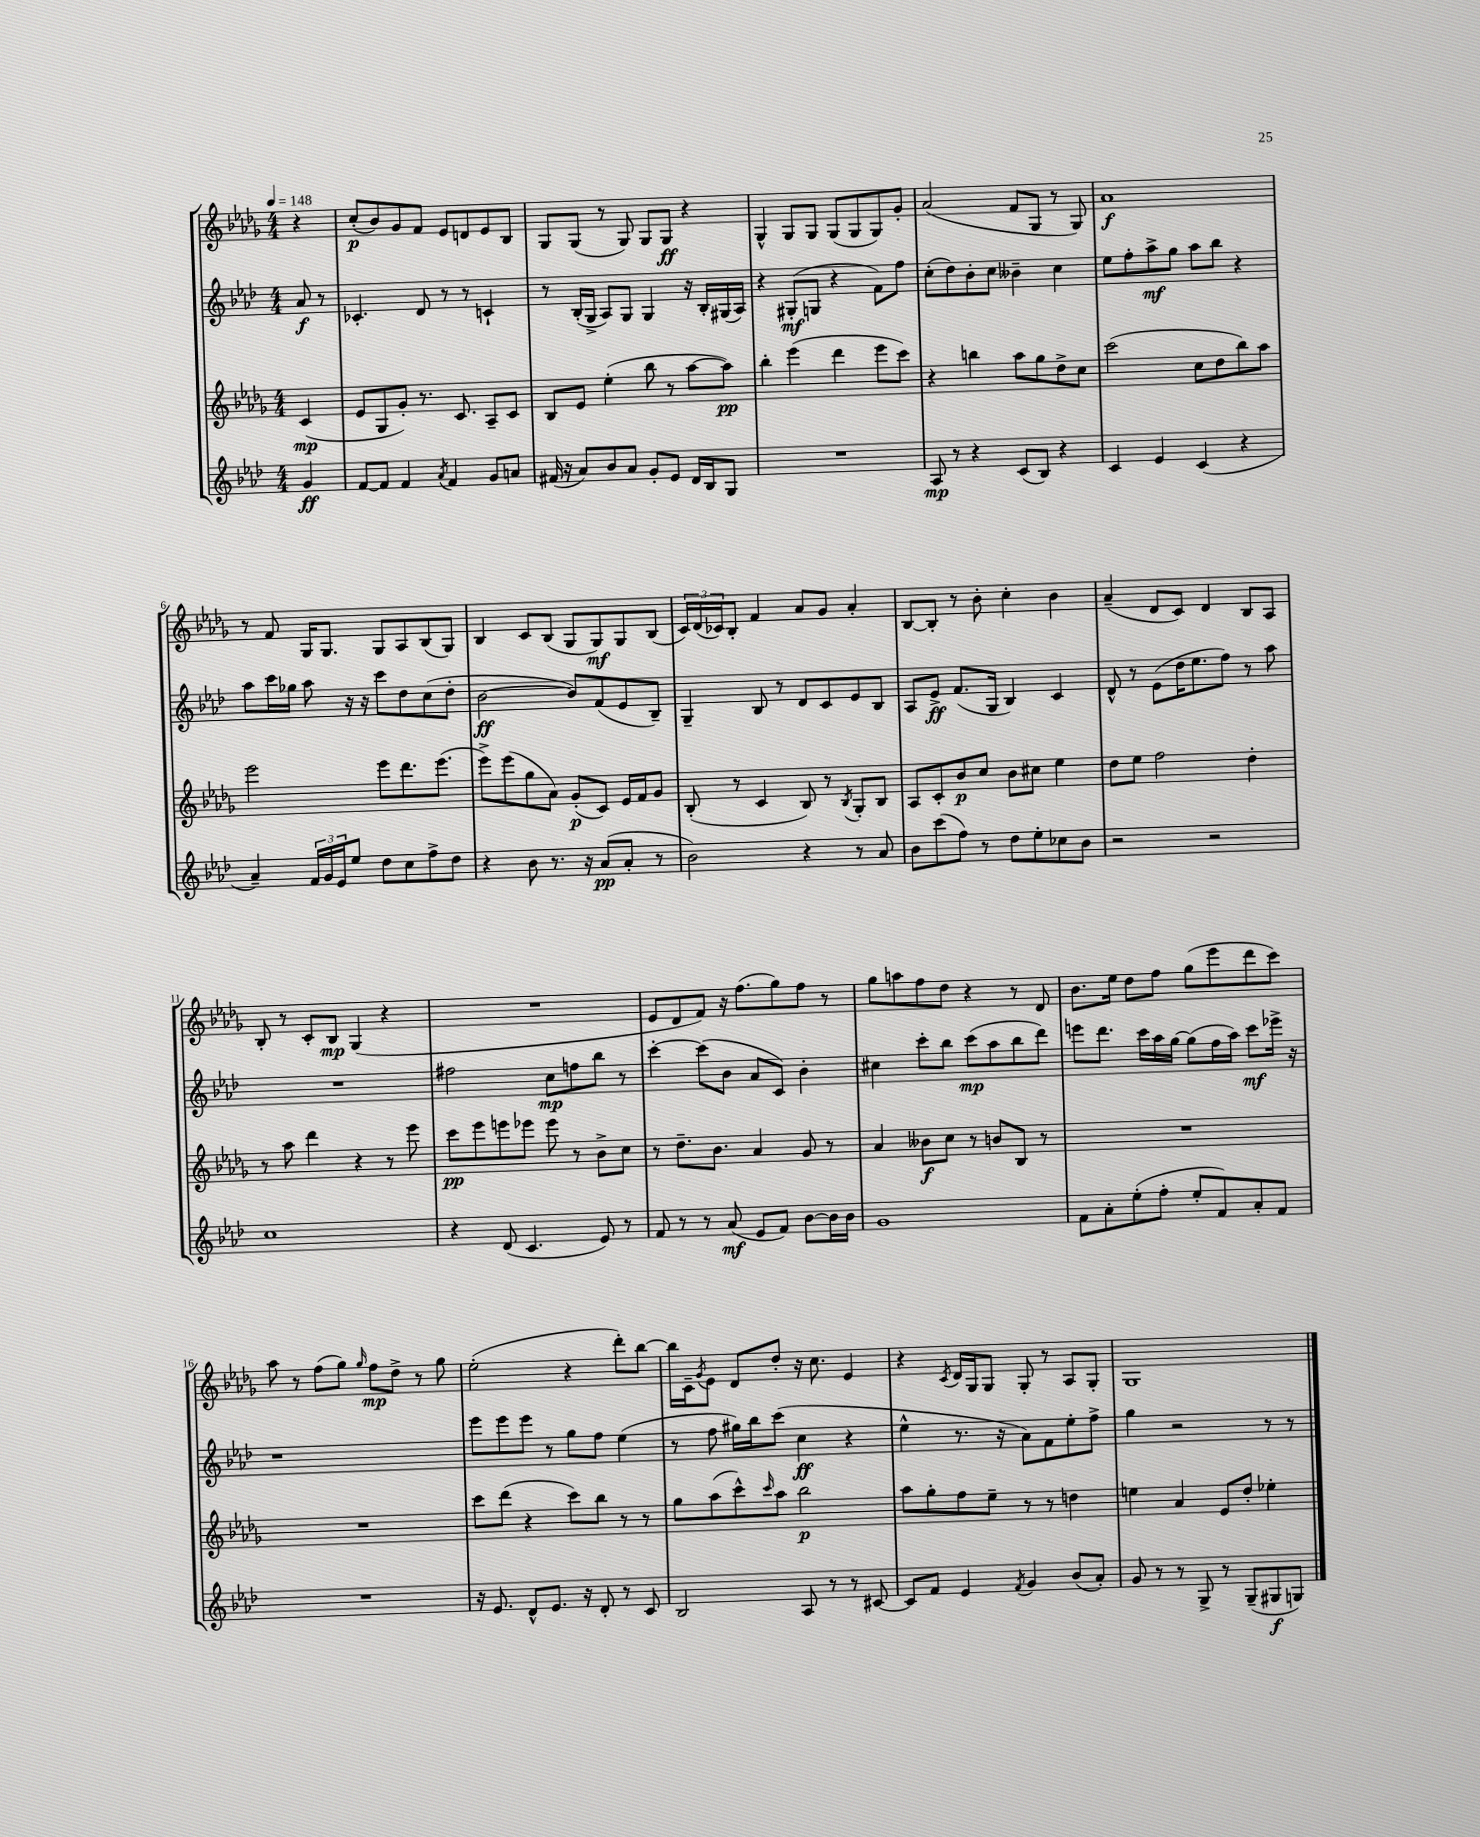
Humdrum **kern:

**kern	**kern	**kern	**kern
*staff4	*staff3	*staff2	*staff1
*clefG2	*clefG2	*clefG2	*clefG2
*k[b-e-a-d-]	*k[b-e-a-d-g-]	*k[b-e-a-d-]	*k[b-e-a-d-g-]
*M4/4	*M4/4	*M4/4	*M4/4
*MM148	*MM148	*MM148	*MM148
4g	(4c	8a-	4r
.	.	8r	.
=	=	=	=
[8f	8e-	4.c-'	(8cc'
8f]	8G-	.	8b-)
4f	8g-')	.	8g-
.	8.r	8d-	8f
8qa-	.	.	.
4f	.	8r	8e-
.	8.c	.	.
.	.	8r	8d
8g	8A-~	4c`	8e-
8a	8c	.	8B-
=	=	=	=
(16f#	8B-	8r	8G-
16r	.	.	.
8a-)	8e-	(16B-'	(8G-
.	.	16G^	.
8b-	(4ee-'	8A-)	8r
8a-	.	8G	8G-)
8g'	8bb-	4G	8G-
8e-	8r	.	8G-
16d-	[8aa-	16r	4r
16B-	.	16B-'	.
8G	8aa-])	(16G#	.
.	.	16A-)	.
=	=	=	=
1r	4bb-'	4r	4G-^^
.	(4eee-	(8G#'	8G-
.	.	8G	8G-
.	4ddd-	4r	(8G-
.	.	.	8G-
.	8eee-	8f)	8G-)
.	8ccc)	8ff	8g-'
=	=	=	=
8A-	4r	(8cc'	(2a-
8r	.	8dd-)	.
4r	4bb	8b-'	.
.	.	8cc	.
(8c	8aa-	4b--~	8f
8B-)	8gg-	.	8G-
4r	8dd-^	4cc	8r
.	8cc	.	8G-)
=	=	=	=
4c	(2ccc	8ee-	1a-
.	.	8ff'	.
4e-	.	8aa-^	.
.	.	8gg	.
(4c	8cc	8aa-	.
.	8dd-	8bb-	.
4r	8bb-)	4r	.
.	8aa-	.	.
=	=	=	=
4a-~)	2eee-	8aa-	8r
.	.	16ccc	8f
.	.	16gg-	.
24f	.	8aa-	16G-
24g	.	.	.
.	.	.	8.G-
24e-	.	.	.
8ee-	.	16r	.
.	.	16r	.
8dd-	8eee-	8ccc	8G-
8cc	8.ddd-	8dd-	8A-
8ff^	.	(8cc	(8B-
.	(8.eee-	.	.
8dd-	.	8dd-'	8G-)
=	=	=	=
4r	8eee-^)	[2b-	4B-
.	(8eee-	.	.
8b-	8gg-	.	8c
8.r	8a-)	.	(8B-
.	(8g-'	8b-])	8G-
16r	.	.	.
(8a-	8c)	(8f	8G-)
8a-'	16e-	8e-	8G-
.	16f	.	.
8r	8g-	8B-~)	(8B-
=	=	=	=
2b-)	(8B-'	4G~	24c)
.	.	.	(24d-
.	.	.	24c-)
.	8r	.	8B-'
.	4c	8B-	4f
.	.	8r	.
4r	8B-)	8d-	8a-
.	8r	8c	8g-
.	8qB-	.	.
8r	8G-'	8e-	4a-'
8a-	8B-	8B-	.
=	=	=	=
8b-	8A-	8A-	[8B-
(8ccc	8c'	8e-^	8B-']
8ff)	8b-	(8.f	8r
8r	8cc	.	8b-'
.	.	16G	.
8dd-	8b-	4B-)	4cc'
8ee-'	8cc#	.	.
8cc-	4ee-	4c	4b-
8b-	.	.	.
=	=	=	=
2r	8dd-	8d-^^	(4a-~
.	8ee-	8r	.
.	2ff	(8e-	8d-
.	.	16dd-	8c)
.	.	8.ee-	.
2r	.	.	4d-
.	.	8ff)	.
.	4dd-'	8r	8B-
.	.	8aa-	8A-
=	=	=	=
1cc	8r	1r	8B-'
.	8aa-	.	8r
.	4ddd-	.	8c'
.	.	.	8B-
.	4r	.	(4G-
.	8r	.	4r
.	8eee-	.	.
=	=	=	=
4r	8ccc	2ff#	1r
.	8eee-	.	.
(8d-	8eee	.	.
4.c	8eee-	.	.
.	8eee-	8cc	.
.	8r	8ff	.
8e-)	8b-^	8bb-	.
8r	8cc	8r	.
=	=	=	=
8f	8r	[4ccc'	8e-
8r	8.dd-~	.	8d-
8r	.	(8ccc]	8f)
.	8.b-	.	.
(8a-	.	8b-	16r
.	.	.	(8.ff
8e-	4a-	8a-	.
8f)	.	8c)	8gg-)
[8b-	8g-	4b-'	8ff
16b-]	8r	.	8r
16b-	.	.	.
=	=	=	=
1g	4a-	4cc#	8gg-
.	.	.	8aa
.	8b--	8ccc'	8ff
.	8cc	8bb-	8dd-
.	8r	(8ccc	4r
.	8b	8aa-	.
.	8B-	8bb-	8r
.	8r	8ddd-)	8d-
=	=	=	=
8f	1r	8eee	8.b-
8a-'	.	8.ddd-	.
.	.	.	16ee-
(8ee-'	.	.	8dd-
.	.	16ccc	.
8ff'	.	16aa-	8ff
.	.	[16gg	.
8ee-'	.	(8gg]	(8gg-
8f)	.	16ff	8eee-
.	.	16aa-)	.
8a-'	.	8ccc	8ddd-
8f	.	16eee-^	8ccc)
.	.	16r	.
=	=	=	=
1r	1r	1r	8aa-
.	.	.	8r
.	.	.	(8ff
.	.	.	8gg-)
.	.	.	16qqgg-
.	.	.	8ff
.	.	.	8dd-^
.	.	.	8r
.	.	.	8gg-
=	=	=	=
16r	8ccc	8eee-	(2ee-'
8.e-	.	.	.
.	(8ddd-	8eee-	.
8d-^^	4r	8eee-	.
8.e-	.	8r	.
.	8ccc)	8gg	4r
16r	.	.	.
8d-'	8bb-	8ff	.
8r	8r	(4ee-	8ddd-')
8c	8r	.	[8bb-
=	=	=	=
2B-	8gg-	8r	16bb-]
.	.	.	16c~
.	.	.	8qg-
.	(8aa-	8ff	8e-
.	8ccc^^)	16gg#)	8d-
.	.	16bb-	.
.	16qqccc	.	.
.	8aa-	(8ccc	8dd-'
8A-	2bb-	4cc	16r
.	.	.	8.cc
8r	.	.	.
8r	.	4r	4e-
[8c#	.	.	.
=	=	=	=
8c#]	8aa-	4ee-^^	4r
8f	8gg-'	.	.
.	.	.	8qc
4e-	8ff	8.r	16d-
.	.	.	16G-
.	8ee-~	.	8G-
.	.	16r	.
8qf	.	.	.
4g	8r	8a-)	8G-'
.	8r	8f	8r
(8b-	4dd	8ee-'	8A-
8a-')	.	8ff^	8G-'
=	=	=	=
8g	4ee	4gg	1G-
8r	.	.	.
8r	4a-	2r	.
8G^	.	.	.
8r	8e-	.	.
(8G~	8dd-'	.	.
8G#	4ee-'	8r	.
8G)	.	8r	.
==	==	==	==
*-	*-	*-	*-
